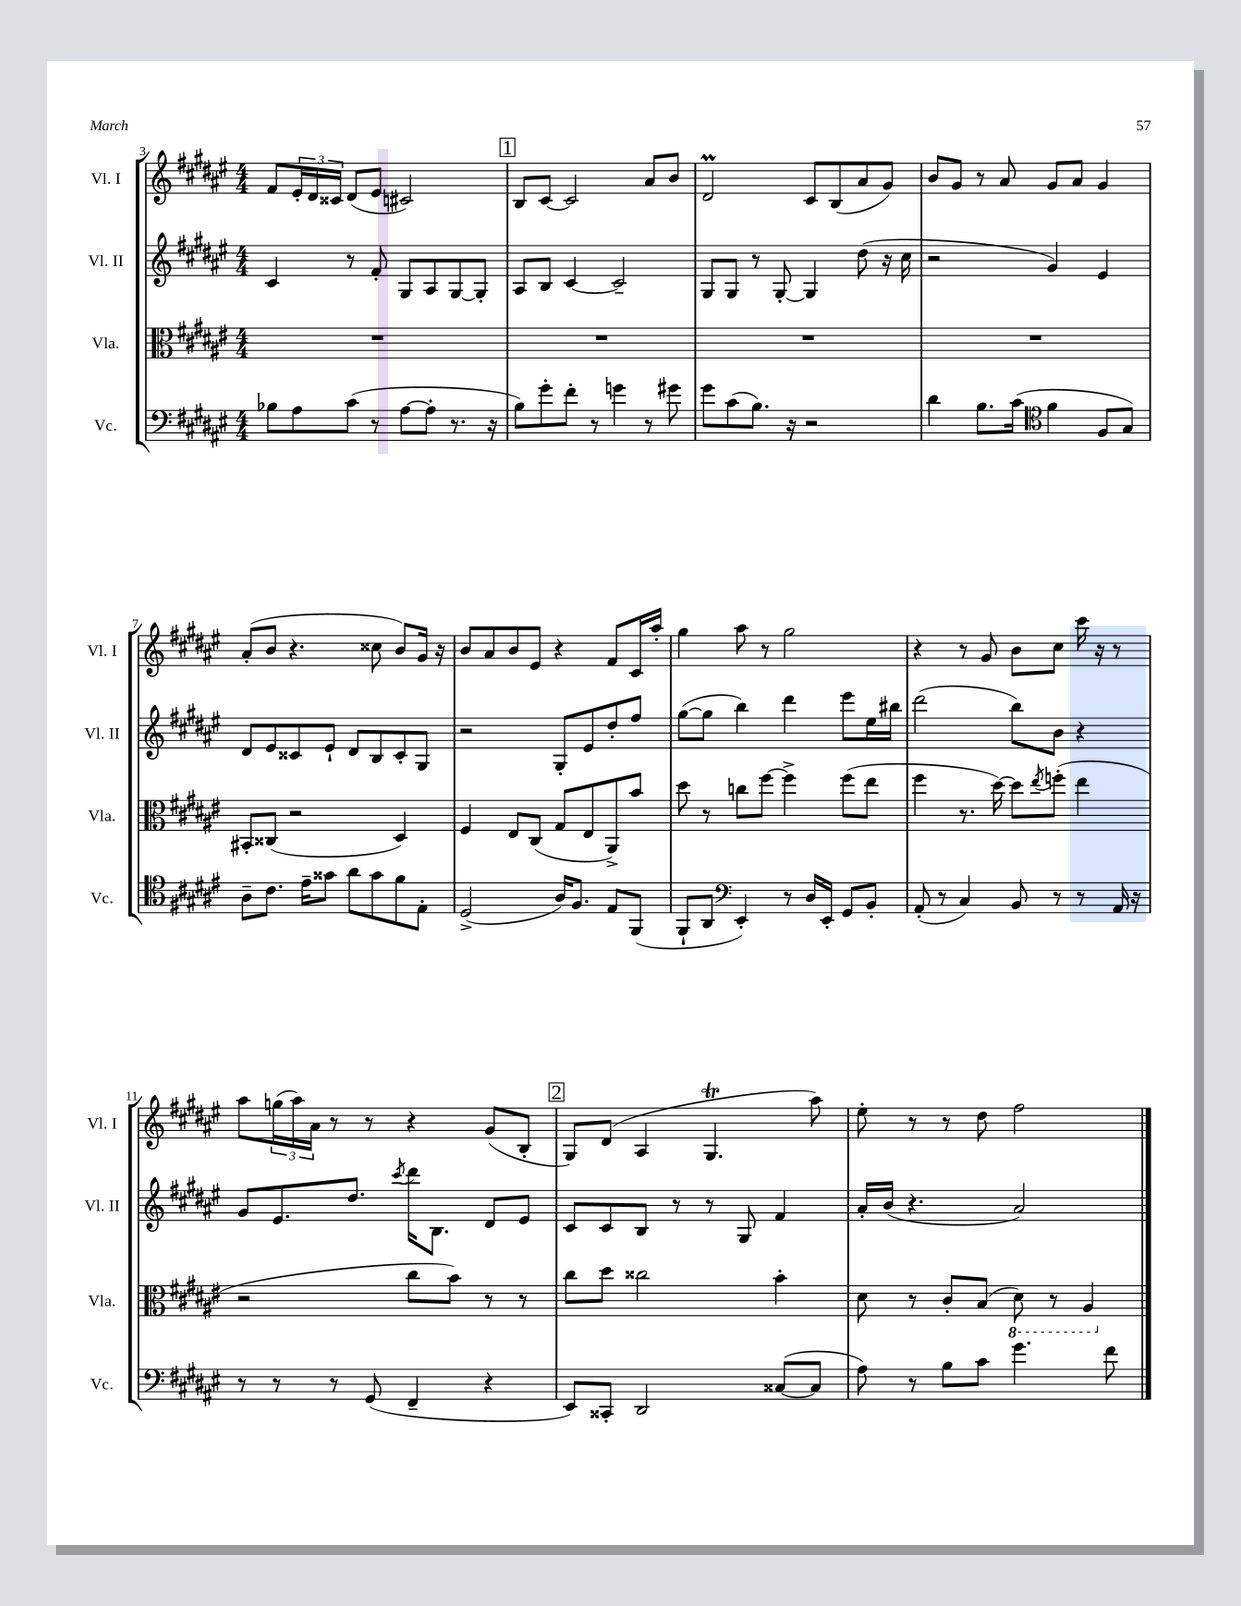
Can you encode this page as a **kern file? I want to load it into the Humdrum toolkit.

**kern	**kern	**kern	**kern
*part4	*part3	*part2	*part1
*staff4	*staff3	*staff2	*staff1
*I"Vc.	*I"Vla.	*I"Vl. II	*I"Vl. I
*I'Vc.	*I'Vla.	*I'Vl. II	*I'Vl. I
*clefF4	*clefC3	*clefG2	*clefG2
*k[f#c#g#d#a#e#]	*k[f#c#g#d#a#e#]	*k[f#c#g#d#a#e#]	*k[f#c#g#d#a#e#]
*M4/4	*M4/4	*M4/4	*M4/4
=3	=3	=3	=3
8B-X\L	1r	4c#/	8f#/L
8A#\	.	.	24e#'/L
.	.	.	24d#/
.	.	.	24c##X/JJ
(8c#\J	.	8r	(8d#/L
8r	.	8f#'/	8e#/J
[8A#\L	.	8G#/L	2c#X/)
8A#'\J]	.	8A#/	.
8.r	.	[8G#/	.
.	.	8G#'/J]	.
16r	.	.	.
!!LO:REH:place=s1:t=1
=4	=4	=4	=4
8B\L)	1r	8A#/L	8B/L
8g#'\	.	8B/J	[8c#/J
8f#'\J	.	[4c#/	2c#/]
8r	.	.	.
4gn\	.	2c#~/]	.
8r	.	.	8a#/L
8g#X\	.	.	8b/J
=5	=5	=5	=5
8g#\L	1r	8G#/L	2d#M/
(8c#\	.	8G#/J	.
8.B\J)	.	8r	.
.	.	[8G#'/	.
16r	.	.	.
2r	.	4G#/]	8c#/L
.	.	.	(8B/
.	.	(8dd#\	8a#/
.	.	16r	8g#/J)
.	.	16cc#\	.
=6	=6	=6	=6
4d#\	1r	2r	8b/L
.	.	.	8g#/J
8.B\L	.	.	8r
.	.	.	8a#/
(16c#\Jk	.	.	.
*clefC4	*	*	*
4f#\	.	4g#/)	8g#/L
.	.	.	8a#/J
8F#/L	.	4e#/	4g#/
8G#/J)	.	.	.
!!LO:LB:g=z
=7	=7	=7	=7
8A#~\L	8BB#X'/L	8d#/L	(8a#'/L
8.c#\J	(8C##X/J	8e#/	8b/J
.	2r	8c##X/	4.r
16e#~\KL	.	.	.
8g##X\J	.	8e#`/J	.
8a#\L	.	8d#/L	.
8g##\	.	8B/	8cc##X\
8f#\	4D#/)	8c##'/	8b/L)
8E#'\J	.	8G#/J	16g#/Jk
.	.	.	16r
=8	=8	=8	=8
(2D#^/	4F#/	2r	8b/L
.	.	.	8a#/
.	8E#/L	.	8b/
.	(8C#/J	.	8e#/J
16A#/KL)	8G#/L	8G#'/L	4r
8.F#/J	.	.	.
.	8E#/	8e#/	.
8E#/L	8AA#^/)	8dd#'/	8f#/L
(8FF#/J	8b/J	8ff#/J	16c#/L
.	.	.	16aa#'/JJ
=9	=9	=9	=9
8FF#`/L	8dd#\	([8gg#\L	4gg#\
8AA#/J	8r	8gg#\J]	.
*clefF4	*	*	*
4EE#'/)	8ccn\L	4bb\)	8aa#\
.	[8ff#\J	.	8r
8r	4ff#^\]	4ddd#\	2gg#\
16D#/LL	.	.	.
16EE#'/JJ	.	.	.
8GG#/L	(8ff#\L	8eee#\L	.
8BB'/J	8ee#\J	16ee#\L	.
.	.	16bb#X\JJ	.
=10	=10	=10	=10
(8AA#'/	4ff#\	(2ddd#\	4r
8r	.	.	.
4C#/)	8.r	.	8r
.	.	.	8g#/
.	[16dd#\)	.	.
8BB/	8dd#\L]	8bb\L)	8b\L
.	8qee#/	.	.
8r	(8ffn'\J	8b\J	8cc#\J
8r	4ee#\	4r	16ccc#\
.	.	.	16r
16AA#/	.	.	8r
16r	.	.	.
!!LO:LB:g=z
=11	=11	=11	=11
8r	2r	8g#/L	8aa#\L
8r	.	8.e#/	(24ggn\L
.	.	.	24aa#\)
.	.	.	24a#\JJ
8r	.	.	8r
.	.	8.dd#/J	.
(8GG#/	.	.	8r
.	.	8qccc#/	.
4FF#~/	8cc#\L	16ddd#\KL	4r
.	.	8.B\J	.
.	8b\J)	.	.
4r	8r	8d#/L	(8g#/L
.	8r	8e#/J	8B'/J
!!LO:REH:place=s1:t=2
=12	=12	=12	=12
8EE#/L)	8cc#\L	8c#/L	8G#/L)
8CC##X'/J	8dd#\J	8c#/	(8d#/J
2DD#/	2cc##X\	8B/J	4A#/
.	.	8r	.
.	.	8r	4.G#T/
.	.	8G#/	.
([8C##X/L	4b'\	4f#/	.
8C##/J]	.	.	8aa#\)
=13	=13	=13	=13
8A#\)	8d#\	16a#'/LL	8ee#'\
.	.	(16b/JJ	.
8r	8r	4.r	8r
8B\L	8c#'/L	.	8r
8c#\J	(8B/J	.	8dd#\
*	*8ba	*	*
4.g#\	8D#\)	2a#/)	2ff#\
.	8r	.	.
.	4AA#/	.	.
8f#\	.	.	.
*	*X8ba	*	*
==	==	==	==
*-	*-	*-	*-
